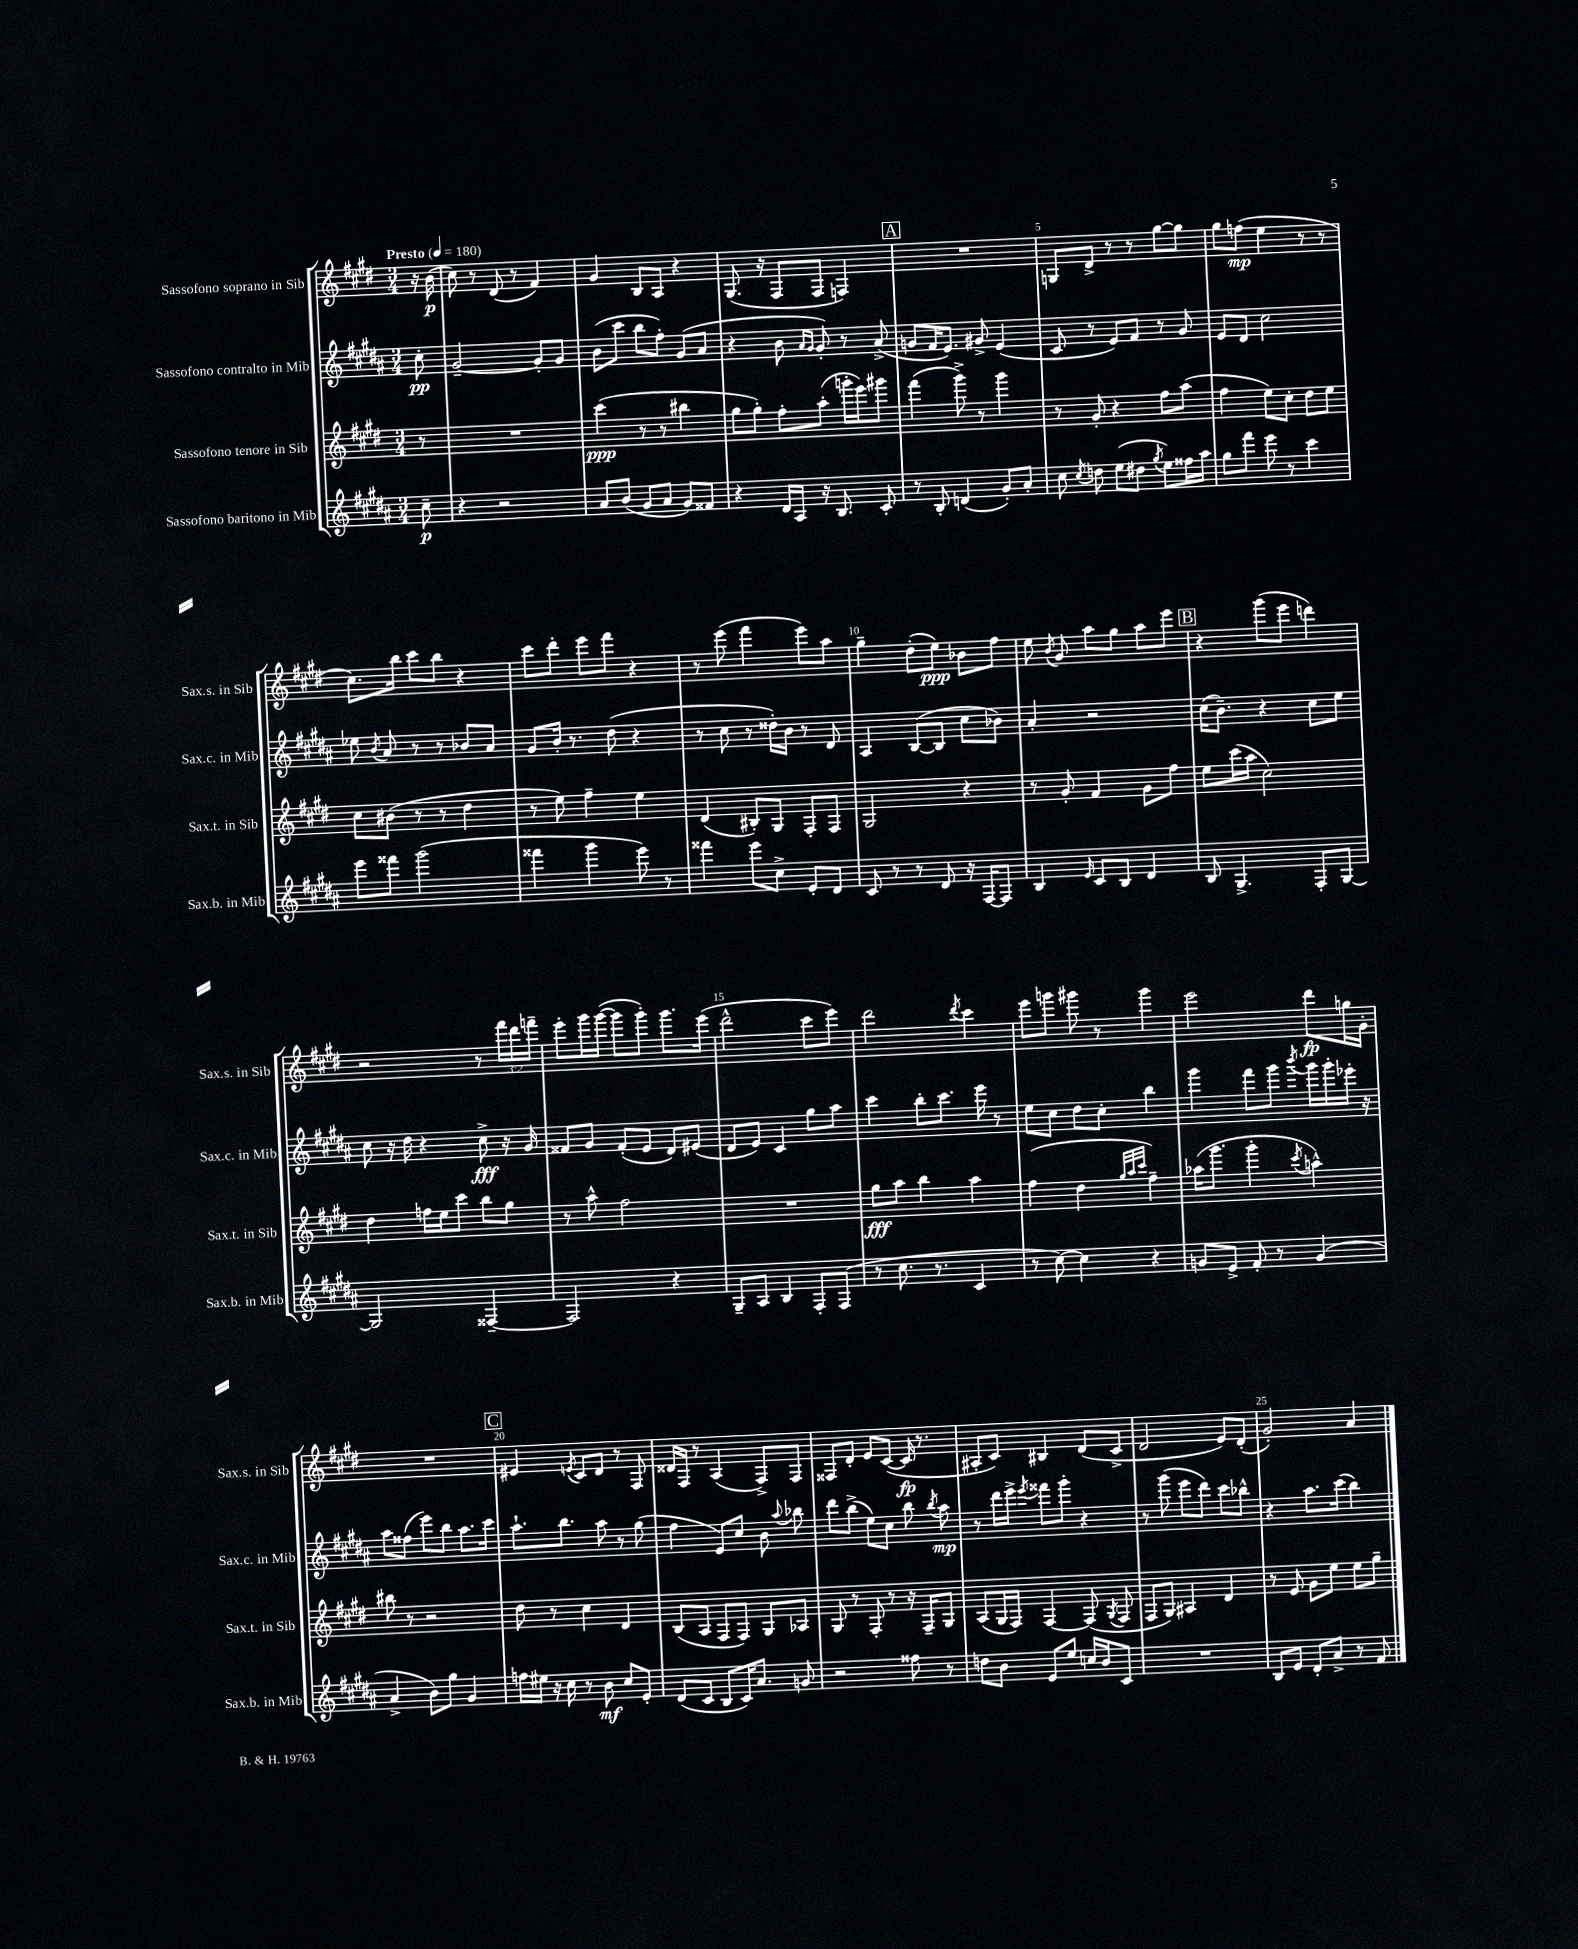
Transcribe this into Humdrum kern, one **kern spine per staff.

**kern	**kern	**kern	**kern
*staff4	*staff3	*staff2	*staff1
*clefG2	*clefG2	*clefG2	*clefG2
*k[f#c#g#d#a#]	*k[f#c#g#d#]	*k[f#c#g#d#a#]	*k[f#c#g#d#]
*M3/4	*M3/4	*M3/4	*M3/4
*MM180	*MM180	*MM180	*MM180
8cc#~\	8r	8cc#'\	16r
.	.	.	(16b\
=	=	=	=
4r	2.r	[2g#~/	8cc#\)
.	.	.	8r
2r	.	.	(8d#/
.	.	.	8r
.	.	8g#'/]L	4f#/)
.	.	8g#/J	.
=	=	=	=
8a#/L	(4ccc#\	(8b\L	4g#/
(8b/J	.	8ccc#\J	.
8g#/L	8r	8bb\L	8B/L
8a#/J	8r	8ff#'\J)	8A/J
8g#/L)	4bb#\	(8g#/L	4r
8f##/J	.	8a#/J	.
=	=	=	=
4r	8gg#\L	4r	(8.G#/
.	8gg#'\J)	.	.
.	.	.	16r
16d#/LL	8ff#'\L	8b\	8F#/L
16A#/JJ	.	.	.
.	.	16qqa#/LL	.
.	.	16qqg#/JJ	.
16r	(8aa'\J	8g#'/)	8F#/J
8.B/	.	.	.
.	16ggg'\LL	8r	4F/)
.	16eee\J)	.	.
8c#'/	8ggg#\J	(8a#^/	.
=	=	=	=
8r	(4fff#\	8g/L	2.r
8B'/	.	16f#/K	.
.	.	8.e/J)	.
(4d/	8ggg#^\)	.	.
.	8r	8g#^/	.
8g#'/L)	4ggg#\	(4e/	.
8a#'/J	.	.	.
=	=	=	=
8cc#\	8r	8c#/	8G/L
8qcc#/	.	.	.
8dd\	8g#'/	8r	8d#^/J
(8ee\L	4r	8e/L)	8r
8dd#\J	.	8f#/J	8r
8qgg#/	.	.	.
8ee\L)	8ff#\L	8r	[8gg#\L
16ff##\L	(8aa\J	8g#/	8gg#\]J
16aa#\JJ	.	.	.
=	=	=	=
8gg#\L	4ff#\	8e/L	8gg#\L
8fff#\J	.	8d#/J	(8ff\J
8eee\	8ee\L)	2cc#\	4ee\
8r	8cc#'\J	.	.
4ccc#\	8dd#\L	.	8r
.	8ee\J	.	8r
=	=	=	=
8eee\L	8cc#\L	8ee-\	8.cc#\L)
.	.	8qb/	.
8fff##\J	(8b#\J	8a#/	.
.	.	.	16bb\Jk
(2ggg#\	8r	8r	8ccc#\L
.	8r	8r	8bb\J
.	4dd#\	8b-/L	4r
.	.	8a#/J	.
=	=	=	=
4fff##\	8r	8g#/L	8ccc#\L
.	8ee\)	16b'/Jk	8ddd#'\J
.	.	8.r	.
4ggg#\	4ff#~\	.	8eee\L
.	.	(8dd#\	8fff#\J
8eee\)	4ee\	4r	4r
8r	.	.	.
=	=	=	=
4fff##\	(4d#/	8r	8r
.	.	8cc#\	(8eee\
8eee\L	8B#'/L)	8r	4fff#\
8cc#^\J	8G#/J	16dd##'\LL)	.
.	.	16b\JJ	.
8e'/L	8F#'/L	8r	8eee\L)
8d#/J	8F#/J	8d#/	8aa\J
=	=	=	=
8c#/	2G#/	4A#/	4gg#~\
8r	.	.	.
8r	.	([8B/L	(8dd#'\L
8d#/	.	8B/]J	8ee\J)
16r	4r	8cc#\L	8b-\L
[16F#/LK	.	.	.
8F#/]J	.	8b-\J)	8ff#\J
=	=	=	=
4B/	8r	4a#'/	8ee\
.	.	.	8qb/
.	8g#'/	.	8g#/
16qqe/	.	.	.
8c#/L	4f#/	2r	8aa\L
8B/J	.	.	8gg#\J
4d#/	8g#\L	.	8aa\L
.	8ff#\J	.	8eee\J
=	=	=	=
8B/	8ee\L	(16cc#\LK	4r
.	.	8.b~\J)	.
4.G#^/	(16ccc#\L	.	.
.	16aa\JJ	.	.
.	2cc#\)	4r	(8ggg#\L
.	.	.	8eee\J
8F#'/L	.	8cc#\L	4ddd\)
[8G#/J	.	8ee\J	.
=	=	=	=
2G#/]	4dd#\	8cc#\	2r
.	.	16r	.
.	.	16dd#\	.
.	16ff\LL	4r	.
.	16ee\J	.	.
.	8ccc#\J	.	.
[4F##~/	8bb\L	8cc#^\	8r
.	8gg#\J	16r	24fff#\LL
.	.	.	24ddd#\
.	.	16g#/	.
.	.	.	24fff~\JJ
=	=	=	=
2F##/]	8r	8f##/L	8eee'\L
.	8aa^^\	8g#/J	16ggg#\L
.	.	.	([16ggg#\JJ
.	2ff#\	(8f##'/L	8ggg#\]L
.	.	8e/J	8ggg#'\J)
4r	.	8d#/L)	8.ggg#\L
.	.	(8e#/J	.
.	.	.	(16eee\Jk
=	=	=	=
8G#~/L	2.r	8d#/L	2ddd#^^\
8A#/J	.	8e/J)	.
4B/	.	4c#/	.
8F#'/L	.	8gg#\L	8ccc#\L
(8F#/J	.	8aa#\J	8eee\J)
=	=	=	=
8r	8gg#\L	4ccc#\	2ddd#\
8.cc#\	8aa\J	.	.
.	4bb\	8bb'\L	.
8.r	.	.	.
.	.	8.ccc#\J	.
.	.	.	8qddd#/
4c#/	4aa\	.	4ccc#\
.	.	16eee\	.
.	.	8r	.
=	=	=	=
8r	(4ff#\	8ee\L	8eee\L
[8cc#\)	.	8cc#\J	8ggg\J
4cc#\]	4dd#\	8dd#\L	8ggg#\
.	.	8cc#'\J	8r
.	32qqgg#/LLL	.	.
.	32qqaa/	.	.
.	32qqccc#/JJJ	.	.
4r	4ff#~\)	4bb\	4ggg#\
=	=	=	=
8g/L	(16aa-\LK	4ggg#\	2eee\
.	8.ggg#\J	.	.
8e^/J	.	.	.
8f#'/	4ggg#'\	8fff#\L	.
8r	.	8ggg#\J	.
.	8qccc#/	8qbbb/	.
(4g/	4aa^^\)	16ggg#\LL	8ddd#\L
.	.	16ggg#'\	.
.	.	16eee-'\JJ	16gg\L
.	.	16r	16g#'\JJ
=	=	=	=
4a#^/	8bb#\	8aa#\L	2.r
.	8r	(8ff##\J	.
8b\L)	2r	8eee\L)	.
8gg#\J	.	8bb\J	.
4g#/	.	8.aa#\L	.
.	.	16ccc#\Jk	.
=	=	=	=
16ff\LL	8dd#\	8.aa#`\L	4e#/
16ee#\JJ	.	.	.
16r	8r	.	.
16cc#\	.	8.bb\J	.
.	.	.	8qe/
8r	4cc#\	.	8c#/L
8b\	.	8aa#\	8d#/J
8cc#/L	4d#/	8r	8r
8e'/J	.	(8gg#\	8F#/
=	=	=	=
(8d#/L	(8B/L	4ff#\	16d##/LL
.	.	.	16F#/JJ
8c#/J	8A/J	.	8r
8B/L	8F#/L	8e/L)	(4A/
16c#/K)	8F#/J)	8cc#/J	.
8.a#/J	.	.	.
.	8G#/L	8b\	8F#^/L)
.	.	8qqaa#/	.
8g/	8A-/J	8bb-\	8F#/J
=	=	=	=
2r	8G#/	8ddd#\L	8F##/L
.	8r	(8bb^\J	8d#'/J
.	8F#'/	8ee\L)	8e/L
.	8r	8cc#\J	([8c#/J
8ff##\	16r	8bb\	16c#/]
.	16F#~/LK	.	8.r
.	.	8qbb/	.
8r	8G#/J	8aa#\	.
=	=	=	=
8dd\L	(8A/L	8r	8A#'/L
8b\J	16G#/L	16ddd#\LL	8c#/J)
.	16F#/JJ)	16eee^\JJ	.
.	.	8qeee/	.
8e/L	[4F#/	8fff##\L	4B#/
8ee/J	.	8ggg#'\J	.
16cc/LL	(8F#/]	4r	(8d#/L
16b/J	.	.	.
.	8qG#/	.	.
8c#/J	8F#/	.	8c#^/J
=	=	=	=
2.r	8F#/L	8r	2d#/
.	8G#/J)	(8ggg#\	.
.	4A#/	8eee\L	.
.	.	8ddd#\J)	.
.	4d#/	8ccc#\L	8e/L)
.	.	8bb-^^\J	(8d#'/J
=	=	=	=
8B/L	8r	4r	2g#'/)
8e/J	8e/	.	.
8d#'/L	8g#\L	8.aa#\L	.
8a#^/J	8ee\J	.	.
.	.	(16ccc#\Jk	.
8r	8ee\L	4bb\)	4a/
8f#/	8gg#~\J	.	.
==	==	==	==
*-	*-	*-	*-
